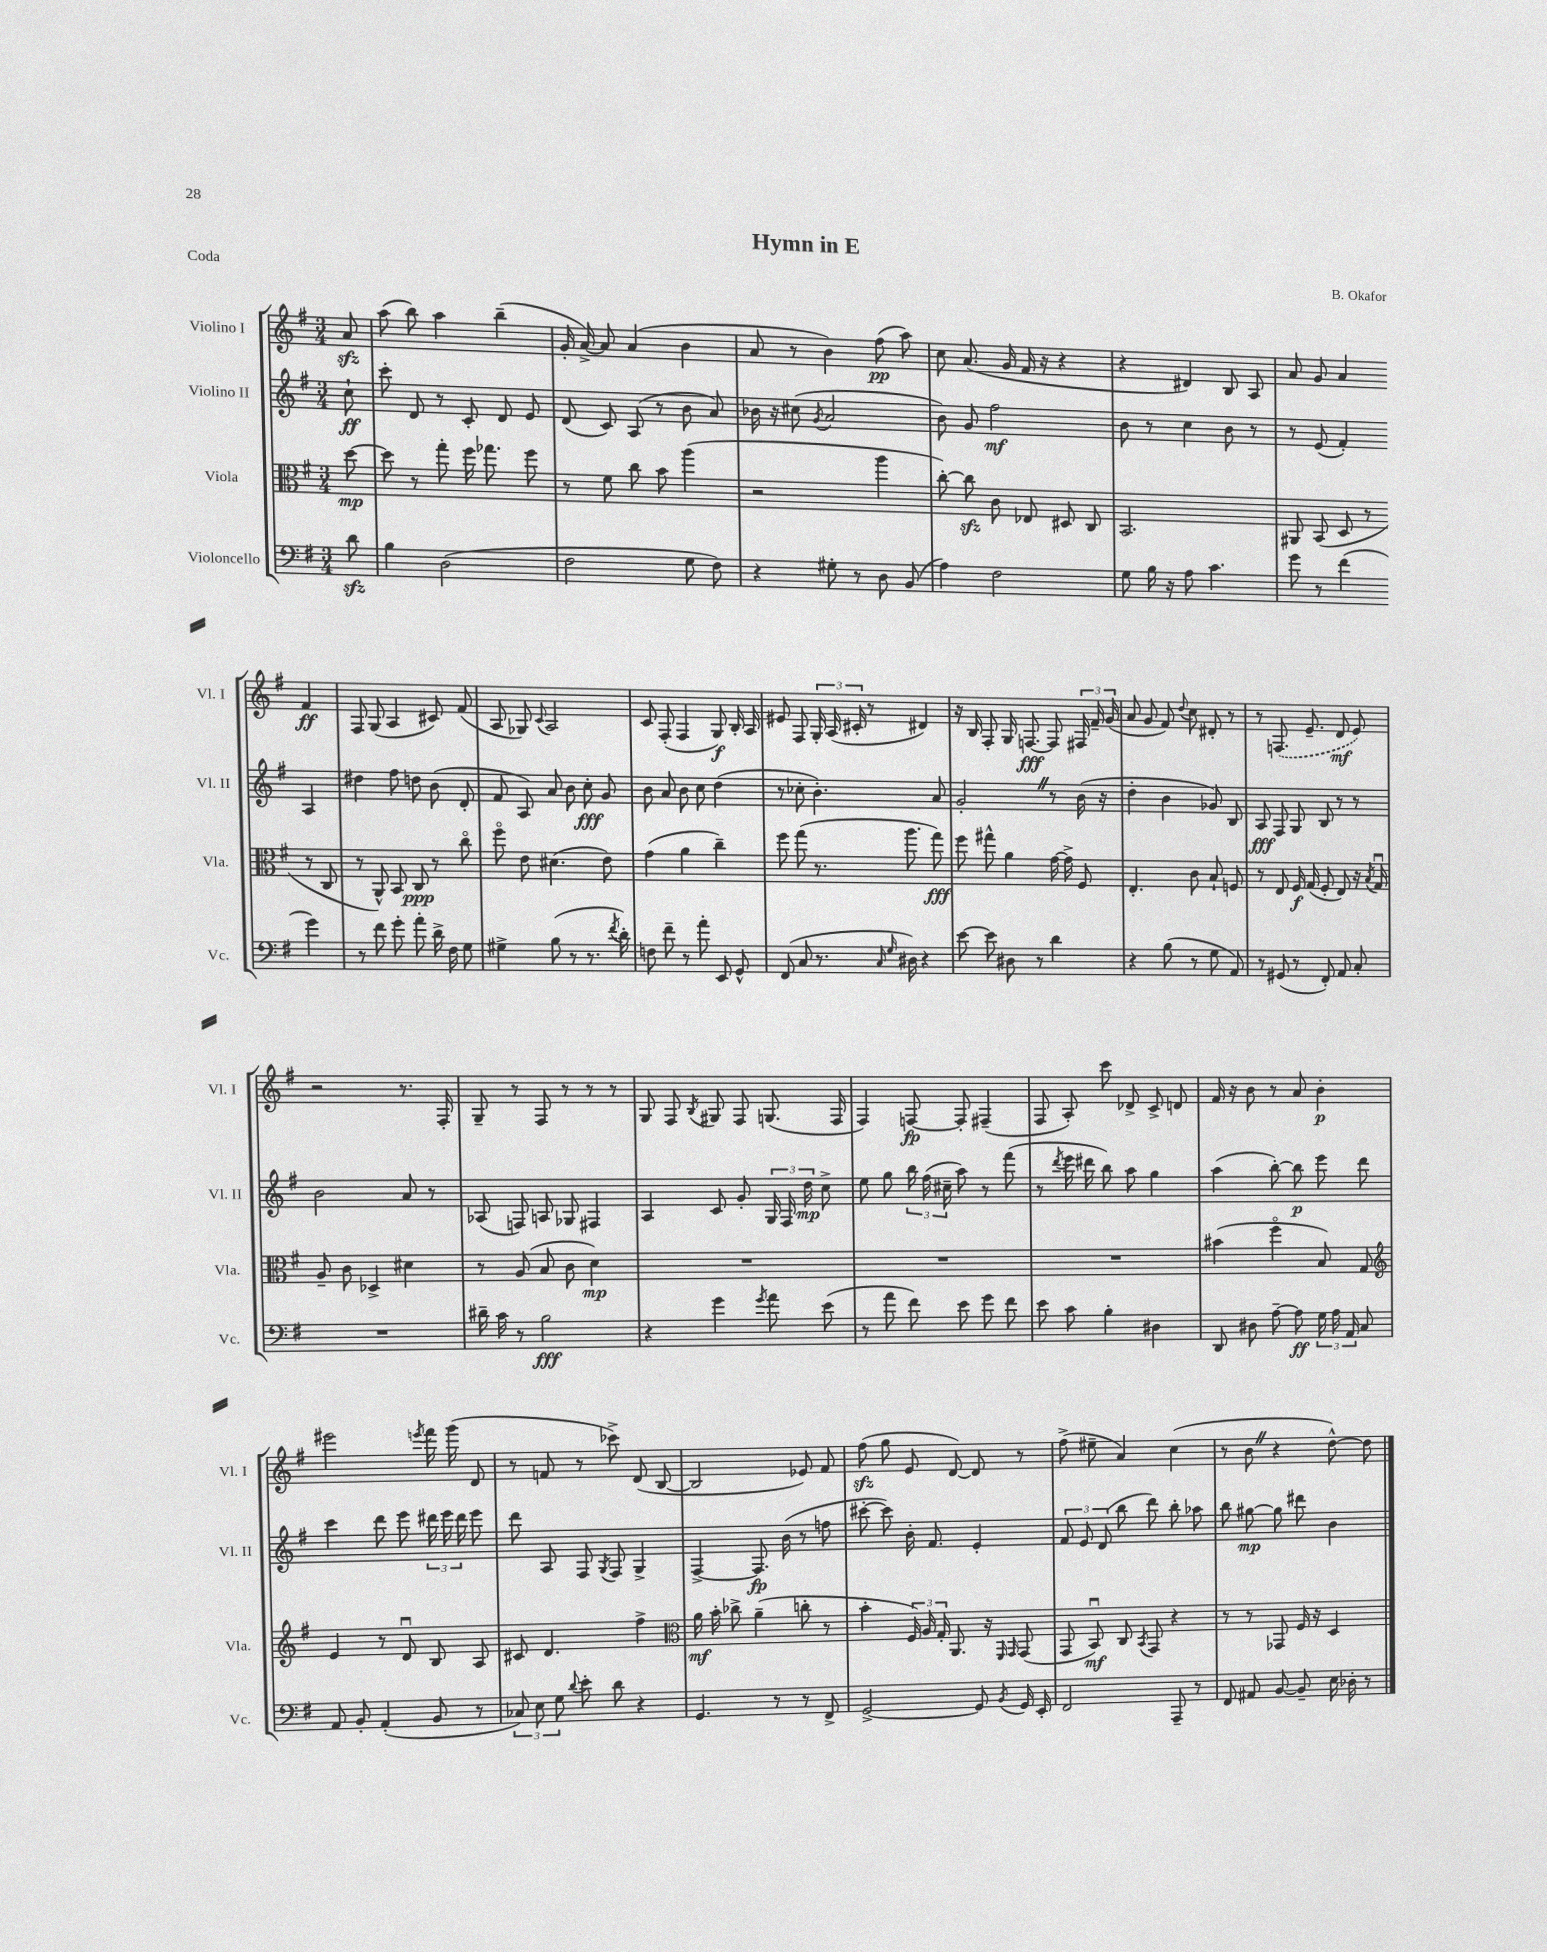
\header { title = "Hymn in E" composer = "B. Okafor" piece = "Coda" }
<<
\new StaffGroup <<
\new Staff = "s0" \with { instrumentName = "Violino I" shortInstrumentName = "Vl. I" } {
    \clef treble \key g \major \numericTimeSignature \time 3/4 \partial 8
    \autoBeamOff a'8\sfz |
    a''8( b''8) a''4 b''4--( |
    g'16-. a'16~->) a'8 a'4( b'4 |
    a'8 r8 b'4) fis''8\pp( a''8) |
    c''8 a'8.( g'16 fis'16 r16 r4 |
    r4 dis'4) b8 a8 |
    a'8 g'8 a'4 fis'4\ff |
    fis8 g8( a4 cis'8) fis'8( |
    a8 ges8) \appoggiatura { c'8 } a2 |
    c'8 fis8-.( fis4 g8\f) b16-. a16 |
    eis'8 fis8 \tuplet 3/2 { g16-. a16( cis'16-. } r8 dis'4) |
    r16 b16 fis8-. g16 f8.~\fff f8 \tuplet 3/2 { fis16 fis'16-- g'16( } |
    a'8 g'8 fis'8) \appoggiatura { d''8 } c''8 dis'8-. r8 |
    r8 \once \slurDashed f8.( e'8.-- d'8\mf e'8) |
    r2 r8. fis16-. |
    g8-- r8 fis8 r8 r8 r8 |
    g8 fis8 \acciaccatura { b8 } gis8 fis8 g8.( fis16 |
    fis4) f8~\fp f8-. fis4--( |
    fis8 a8-.) c'''8 des'8-> c'8-> d'8 |
    fis'16 r16 b'8 r8 a'8 b'4-.\p |
    eis'''2 \acciaccatura { e'''8 } fis'''16 g'''16( d'8 |
    r8 f'8 r8 ces'''8->) d'8( b8~ |
    b2 ees'8) fis'8 |
    fis''8\sfz( g''8 e'8 d'8~) d'8 r8 |
    fis''8->( eis''8-- a'4) c''4( |
    r8 b'8 \once \override BreathingSign.text = \markup { \musicglyph "scripts.caesura.straight" } \breathe r4 d''8~-^) d''8 \bar "|." |
}
\new Staff = "s1" \with { instrumentName = "Violino II" shortInstrumentName = "Vl. II" } {
    \clef treble \key g \major \numericTimeSignature \time 3/4 \partial 8
    \autoBeamOff c''8-!\ff |
    c'''8-. d'8 r8 c'8-. d'8 e'8 |
    d'8( c'8) a8( r8 b'8 a'8) |
    bes'16 r16 cis''8( \acciaccatura { g'8 } a'2 |
    b'8) g'8 fis''2\mf |
    b'8 r8 c''4 b'8 r8 |
    r8 e'8( fis'4-.) a4 |
    dis''4 fis''8 d''8 b'8( d'8-. |
    fis'8 a8) a'8 b'8 c''8-.\fff g'8 |
    b'8 a'8 b'8 c''8 d''4( |
    r8 ces''8-. b'4.-.) a'8 |
    g'2-. \once \override BreathingSign.text = \markup { \musicglyph "scripts.caesura.straight" } \breathe r8 b'16( r16 |
    d''4-. b'4 ges'8) b8 |
    a8\fff fis8 g8 b8 r8 r8 |
    b'2 a'8 r8 |
    aes8( f8) a8 ges8 fis4 |
    a4 c'8 g'8-. \tuplet 3/2 { g16 fis16 d''16\mp } c''8-> |
    e''8 g''8 \tuplet 3/2 { b''16 fis''16( cis''16-- } a''8) r8 fis'''8( |
    r8 \acciaccatura { d'''8 } e'''16 dis'''16 b''8) a''8 g''4 |
    a''4( b''8~-.) b''8\p e'''8 d'''8 |
    c'''4 d'''8 e'''8 \tuplet 3/2 { dis'''16 e'''16 dis'''16 } e'''8 |
    d'''8 a8 fis8 \acciaccatura { g8 } fis8 g4-> |
    fis4~-> fis8.\fp b'16( r8 f''8 |
    cis'''8~-. cis'''8) b'16-. fis'8. e'4-. |
    \tuplet 3/2 { fis'8 e'8 d'8( } b''8 d'''8) b''8-. aes''8 |
    b''8 gis''8~\mp gis''8 dis'''8 b'4 \bar "|." |
}
\new Staff = "s2" \with { instrumentName = "Viola" shortInstrumentName = "Vla." } {
    \clef alto \key g \major \numericTimeSignature \time 3/4 \partial 8
    \autoBeamOff d''8~\mp |
    d''8 r8 g''8-. fis''16 ges''8. fis''8 |
    r8 fis'8 c''8 b'8 a''4( |
    r2 a''4 |
    c''8~-.) c''8\sfz c'8 ees8 dis8 c8 |
    b,2. |
    ais,8 b,8( d8 r8 r8 c8 |
    r8 a,8-^) b,8 c8\ppp r8 c''8\flageolet |
    fis''8\flageolet e'8 dis'4.( e'8) |
    g'4( a'4 c''4--) |
    fis''8 g''8( r8. a''8. g''8\fff) |
    fis''8 gis''8-^ a'4 g'16~ g'16-> fis8 |
    e4.-. c'8 b8-! f8 |
    r8 e8 fis16\f g16( fis8-. e8) r16 \acciaccatura { b8 } g16\downbow |
    a8-- c'8 des4-> dis'4 |
    r8 a8( b8 c'8 d'4\mp) |
    R2. |
    R2. |
    R2. |
    bis'4( fis''4\flageolet b8) g8 |
    \clef treble e'4 r8 d'8\downbow b8 a8 |
    cis'8 d'4. fis''4-> |
    \clef alto a'16\mf b'16-. ces''8-> a'4--( c''8-. r8 |
    b'4-. \tuplet 3/2 { fis16) a16 g16-. } a,8. r16 \grace { fis,16 g,16 } g,8( |
    g,8 b,8\downbow\mf) c8 \acciaccatura { b,8 } g,8 r4 |
    r8 r8 ges,8 fis16 r16 d4 \bar "|." |
}
\new Staff = "s3" \with { instrumentName = "Violoncello" shortInstrumentName = "Vc." } {
    \clef bass \key g \major \numericTimeSignature \time 3/4 \partial 8
    \autoBeamOff d'8\sfz |
    b4 d2( |
    fis2 g8 fis8) |
    r4 gis8-. r8 d8 b,8( |
    a4) fis2 |
    g8 b16 r16 a8 c'4. |
    g'8 r8 fis'4( g'4) |
    r8 fis'8 g'8-. a'8-. d'16-> fis16 g8 |
    gis4-> b8( r8 r8. \acciaccatura { fis'8 } d'16-.) |
    f8 fis'8-- r8 a'8-. e,8 g,8-^ |
    fis,8( c8 r8. \grace { c16 g16 } dis16) r4 |
    e'8~ e'8 dis8 r8 d'4 |
    r4 b8( r8 g8 a,8) |
    r8 gis,8( r8 fis,8-.) a,8 c8-. |
    R2. |
    dis'16-- c'16 r8 b2\fff |
    r4 g'4 \acciaccatura { g'8 } a'8 e'8( |
    r8 a'8 fis'8) e'8 g'8 fis'8 |
    e'8 c'8 b4-. dis4 |
    d,8 dis8 a8~-- a8\ff \tuplet 3/2 { g16 a16 a,16 } c8 |
    a,8 b,8-. a,4-.( b,8 r8 |
    \tuplet 3/2 { ces8) e8 g8 } \appoggiatura { d'8 } e'8-. d'8 r4 |
    g,4. r8 r8 fis,8-> |
    g,2~-> g,8 \acciaccatura { b,8 } g,16 e,16-. |
    fis,2 a,,8-- r8 |
    fis,8 ais,8 b,8~ b,8-- e16 des16-. r8 \bar "|." |
}
>>
>>
\layout { \context { \Score \remove "Bar_number_engraver" } }
